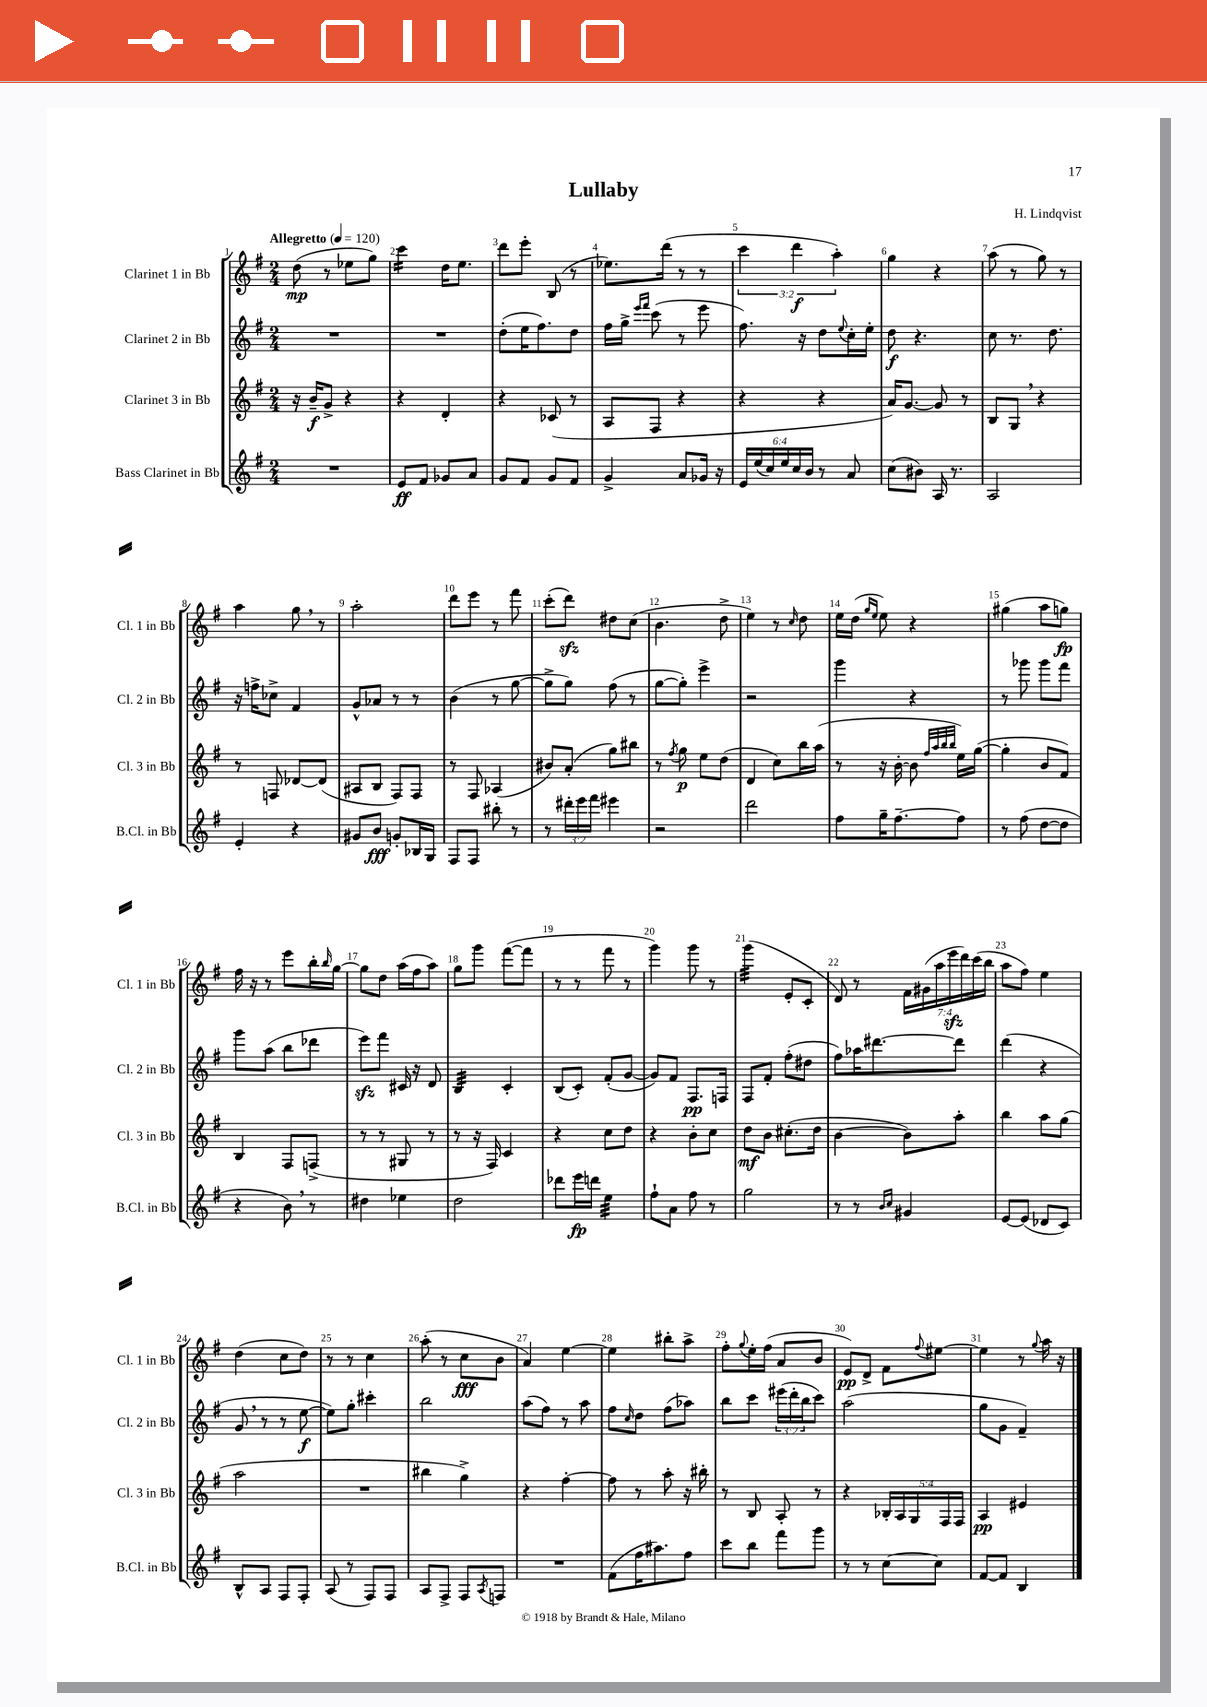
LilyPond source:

\header { title = "Lullaby" composer = "H. Lindqvist" }
<<
\new StaffGroup <<
\new Staff = "s0" \with { instrumentName = "Clarinet 1 in Bb" shortInstrumentName = "Cl. 1 in Bb" } {
    \clef treble \key g \major \numericTimeSignature \time 2/4 \override Staff.TupletNumber.text = #tuplet-number::calc-fraction-text \tempo "Allegretto" 4 = 120
    d''8\mp( r8 ees''8 g''8) |
    c'''4:16 d''16 e''8. |
    d'''8 e'''8-. b8( r8 |
    ees''8.) d'''16( r8 r8 |
    \tuplet 3/2 { c'''4 d'''4\f a''4-.) } |
    g''4 r4 |
    a''8( r8 g''8) r8 |
    a''4 g''8 \breathe r8 |
    a''2-. |
    d'''8 e'''8 r8 fis'''8 |
    c'''8-.( d'''8\sfz) dis''8 c''8( |
    b'4. d''8-> |
    e''4) r8 \grace { c''16 } d''8 |
    e''16 d''16( \grace { g''16 e''16 } e''8) r4 |
    gis''4( a''8 g''8\fp) |
    fis''16 r16 r8 e'''8 b''16-. \grace { b''16 } g''16~ |
    g''8 d''8 a''16( fis''16 a''8) |
    g''8 g'''8 fis'''8~( fis'''8 |
    r8 r8 fis'''8 r8 |
    g'''4) g'''8 r8 |
    g'''4:32( e'8-. c'8-. |
    d'8) r8 \tuplet 7/4 { fis'16 gis'16( a''16 e'''16\sfz d'''16) c'''16( b''16 } |
    a''8 fis''8) e''4 |
    d''4( c''8 d''8) |
    r8 r8 c''4 |
    a''8-.( r8 c''8\fff b'8 |
    a'4) e''4~ |
    e''4 bis''8-. a''8-> |
    fis''8-. \appoggiatura { g''8 } e''16-. fis''16( a'8 b'8 |
    e'8\pp) d'8-> fis'8 \appoggiatura { fis''8 } eis''8~ |
    eis''4 r8 \appoggiatura { g''8 } a''16 r16 \bar "|." |
}
\new Staff = "s1" \with { instrumentName = "Clarinet 2 in Bb" shortInstrumentName = "Cl. 2 in Bb" } {
    \clef treble \key g \major \numericTimeSignature \time 2/4 \override Staff.TupletNumber.text = #tuplet-number::calc-fraction-text
    R2 |
    R2 |
    d''8-.( e''16 fis''8.) d''8 |
    fis''16 g''16-> \grace { e'''16 fis'''16 } c'''8( r8 e'''8 |
    fis''8.) r16 d''8 \appoggiatura { e''8 } c''16-. e''16-. |
    d''8\f r4. |
    c''8 r8. d''8. |
    r16 f''16-> ces''8-> fis'4 |
    g'8-^ aes'8 r8 r8 |
    b'4( r8 g''8~ |
    g''8-> g''8) fis''8( r8 |
    g''8~ g''8-.) e'''4-> |
    r2 |
    g'''4 r4 |
    r8 ges'''8 ges'''8 fis'''8 |
    g'''8 a''8( b''8 des'''8 |
    e'''8\sfz) fis'''8 cis'16 r16 d'8 |
    b4:32 c'4-. |
    b8( c'8-.) fis'8-.( g'8~ |
    g'8) fis'8 fis8.\pp f16 |
    fis8 fis'8-. fis''8-.( dis''8 |
    fis''8) aes''16 dis'''8.~ dis'''8 |
    d'''4( r4 |
    g'8 \breathe r8 r8 e''8~\f |
    e''8) g''8-. cis'''4-. |
    b''2 |
    a''8( fis''8) r8 a''8 |
    fis''8 \grace { c''16 } d''8 fis''8( aes''8) |
    b''8 c'''8 \tuplet 3/2 { eis'''16( d'''16-. b''16 } c'''8) |
    a''2( |
    g''8 g'8 fis'4--) \bar "|." |
}
\new Staff = "s2" \with { instrumentName = "Clarinet 3 in Bb" shortInstrumentName = "Cl. 3 in Bb" } {
    \clef treble \key g \major \numericTimeSignature \time 2/4 \override Staff.TupletNumber.text = #tuplet-number::calc-fraction-text
    r16 b'16--\f g'8-> r4 |
    r4 d'4-. |
    r4 ces'8( r8 |
    a8 fis8 r4 |
    r4 r4 |
    a'16) g'8.~ g'8 r8 |
    b8 g8 \breathe r4 |
    r8 f8 des'8~ des'8( |
    ais8 b8 fis8) fis8 |
    r8 fis8 aes4( |
    bis'8) a'8-.( g''8) bis''8 |
    r8 \acciaccatura { fis''8 } g''8\p e''8 d''8( |
    d'4 c''8) b''16 a''16( |
    r8 r16 b'16~-. b'8 \grace { fis''32 a''32 b''32 b''32 } e''16) g''16~( |
    g''4-. b'8 fis'8) |
    b4 fis8 f8->( |
    r8 r8 gis8 r8 |
    r8 r16 fis16) c'4 |
    r4 c''8 d''8 |
    r4 b'8-. c''8 |
    d''8\mf b'8 cis''8.-.( d''16 |
    b'4~ b'8) a''8-. |
    b''4 a''8 g''8( |
    a''2 |
    R2 |
    bis''4 g''4->) |
    r4 fis''4~-. |
    fis''8 r8 a''8-. r16 bis''16-. |
    r8 b8 a8-. r8 |
    r4 \tuplet 5/4 { bes16-. a16 g16 fis16 fis16 } |
    a4\pp eis'4 \bar "|." |
}
\new Staff = "s3" \with { instrumentName = "Bass Clarinet in Bb" shortInstrumentName = "B.Cl. in Bb" } {
    \clef treble \key g \major \numericTimeSignature \time 2/4 \override Staff.TupletNumber.text = #tuplet-number::calc-fraction-text
    R2 |
    e'8\ff fis'8 ges'8 a'8 |
    g'8 fis'8 g'8 fis'8 |
    g'4-> a'8 ges'16 r16 |
    \tuplet 6/4 { e'16 e''16( c''16) e''16 c''16 b'16 } r8 a'8 |
    c''8( bis'8) a16 r8. |
    a2 |
    e'4-. r4 |
    gis'8 b'8\fff g'8-. bes16 g16 |
    fis8 fis8 bis''8-. r8 |
    r8 \tuplet 3/2 { dis'''16-. e'''16 fis'''16 } eis'''4 |
    r2 |
    d'''2 |
    fis''8 g''16-- fis''8.~-- fis''8 |
    r8 fis''8( d''8~ d''8 |
    r4 b'8) \breathe r8 |
    dis''4 ees''4 |
    d''2 |
    des'''8 e'''16\fp d'''16 e''4:32 |
    fis''8-! a'8 fis''8 r8 |
    g''2 |
    r8 r8 \grace { b'16 c''16 } gis'4 |
    e'8~ e'8( des'8 c'8) |
    b8-^ a8 fis8 fis8-. |
    a8( r8 fis8) fis8 |
    a8 fis8-> fis8 \acciaccatura { a8 } f8 |
    R2 |
    fis'8( fis''16 ais''8.) fis''8 |
    c'''8 b''8 fis'''8 g'''8 |
    r8 r8 c''8~ c''8 |
    fis'8~ fis'8 b4 \bar "|." |
}
>>
>>
\layout { \context { \Score \override BarNumber.break-visibility = ##(#f #t #t) barNumberVisibility = #all-bar-numbers-visible } }
